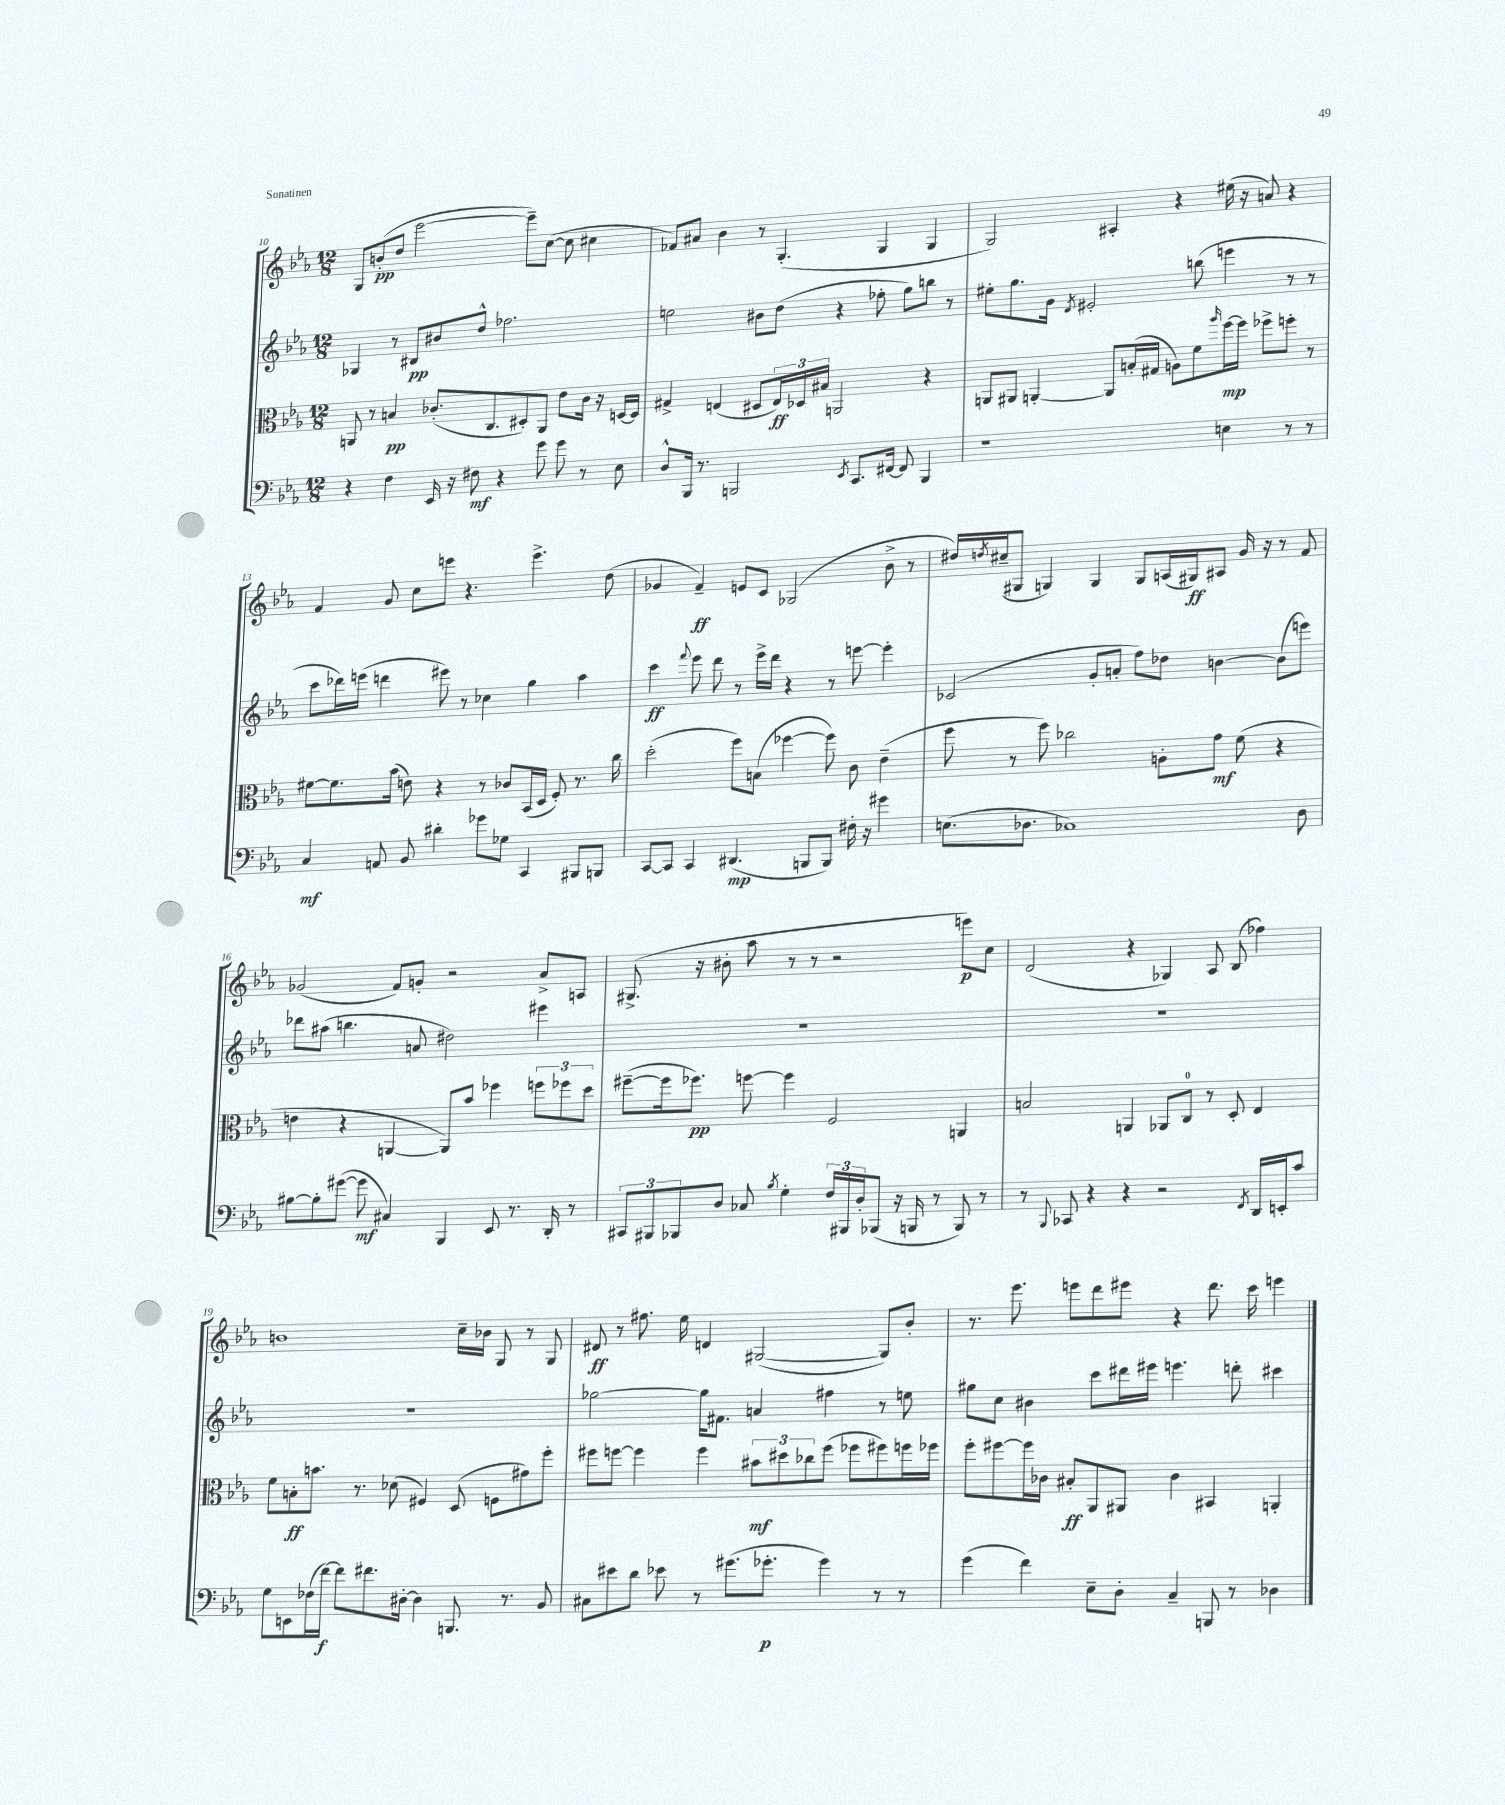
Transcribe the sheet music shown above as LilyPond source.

<<
\new StaffGroup <<
\new Staff = "s0" {
    \clef treble \key ees \major \numericTimeSignature \time 12/8
    g8 b'8-.\pp( d''8 ees'''2~ ees'''8--) c''8~( c''8 cis''4 |
    fes'8) ais'8 bes'4 r8 g4.-.( g4 g4 |
    g2) ais4-. r4 eis''16( r16 a'8) r4 |
    f'4 g'8 c''8 e'''8 r4. e'''4.-> d''8( |
    ges'4 f'4--\ff) e'8 c'8 ges2( bes'8-> r8 |
    dis''16) \acciaccatura { d''8 } cis''16--( gis8 g4) g4 g8 a16( gis16\ff) ais8 g'16 r16 r8 f'8 |
    ges'2( f'8) g'8-. r2 aes'8-> a8 |
    gis8.->( r16 bis'8-. aes''8 r8 r8 r2 e'''8\p) c''8 |
    d'2( r4 ges4) aes8 bes8( fes''4) |
    b'1 c''16-- bes'16 g8 r8 g8 |
    dis'8\ff r8 fis''8. ees''16 d'4 gis2~( gis8) bes'8-. |
    r8. ees'''8. e'''8 d'''8 eis'''8 r4 d'''8. c'''16 e'''4 \bar "|." |
}
\new Staff = "s1" {
    \clef treble \key ees \major \numericTimeSignature \time 12/8
    ges4 r8 bis8\pp bis'8 d''8-^ fes''2. |
    e''2 bis'8 d''8( r4 fes''8-. g''8) b''8 r8 |
    eis''8-. g''8. g'16 \acciaccatura { d'8 } eis'2-. b''8( e'''4 r8 r8 |
    c'''8 des'''16) e'''16( d'''4 eis'''8) r8 ces''4 g''4 aes''4 |
    c'''4\ff \appoggiatura { f'''8 } ees'''8 d'''8 r8 ees'''16-> d'''16 r4 r8 e'''8~ e'''4-. |
    ces'2( g'8-. a'8-. f''8) des''8 b'4~ b'8( e'''8) |
    des'''8 ais''8( b''4. a'8 dis''2) eis'''4 |
    R1. |
    R1. |
    R1. |
    ges''2~ ges''16 fis'8. a'4 fis''4 r8 e''8 |
    gis''8 c''8 bis'4 c'''8 dis'''16 eis'''16 e'''4. d'''8-. cis'''4 \bar "|." |
}
\new Staff = "s2" {
    \clef alto \key ees \major \numericTimeSignature \time 12/8
    a,8 r8 b4\pp ces'8.-.( c8. dis8-.) a,8 ees'8 ces'16 r16 d16~ d16 |
    gis4-> e4( dis8 \tuplet 3/2 { e16\ff) des16 bis16 } a,2 r4 |
    a,8 ais,8 a,4~-. a,8 b16-.( gis16 a8) f'8 \grace { aes''16 } f''16~\mp f''16 fes''8-> f''8-. r8 |
    fis'8~ fis'8. bes'16( e'8) r4 r8 ces'8 bes,16( d16 f8-.) r8. c''16 |
    d''2-.( f''8) b8( fes''4~ fes''8) c'8 ees'4--( |
    f''8 r8 f''8) ces''2 a8-. g'8\mf f'8( r4 |
    e'4 r4 a,4~ a,8) bes'8 fes''4 \tuplet 3/2 { f''8 fes''8 d''8 } |
    fis''8~--( fis''16 fes''8.\pp) f''8~ f''4 f2 a,4 |
    b2 a,4 aes,8 c8-0 r8 d8-. ees4 |
    f'8 b8-.\ff b'8. r8. des'8( fis4) d8( f8 gis'8) f''8-. |
    fis''8 f''8~ f''4 f''4 \tuplet 3/2 { bis'8\mf dis''8 ces''8 } f''8( fes''8 fis''8) f''16 fes''16 |
    f''8-. fis''8~ fis''16 ces'16 bis8-.\ff aes,8 ais,8 ces'4 bis,4 a,4-. \bar "|." |
}
\new Staff = "s3" {
    \clef bass \key ees \major \numericTimeSignature \time 12/8
    r4 f4 ees,16 r16 fis8\mf r4 g'8 g'8 r8 ees8 |
    d8-^ bes,,16 r8. b,,2 \acciaccatura { ees,8 } c,8. fis,16~ fis,8 b,,4 |
    r1 e4 r8 r8 |
    c4\mf a,8 bes,8 dis'4-. ges'8 ges8 c,4 bis,,8 b,,8 |
    c,8~ c,8 c,4 dis,4.\mp( b,,8 b,,8) fis16-. r16 gis'4 |
    e8.( des8. ces1) des8 |
    bis8~ bis8-. gis'8~( gis'8\mf cis4) bes,,4 ees,8 r8. d,16-. r8 |
    \tuplet 3/2 { cis,8 bis,,8 bes,,8 } d8 ces8 \acciaccatura { bes8 } g4-. \tuplet 3/2 { f16 bis,,16 d16-. } bes,,8( r16 b,,16 r8 b,,8) r8 |
    r8 \appoggiatura { bes,,8 } ces,8 r4 r4 r2 \acciaccatura { f,8 } d,16 e,16-. c'8 |
    g8 e,8 fes16( f'16~\f) f'8 fis'8. dis16~-. dis4 b,,8. r8. bes,8 |
    cis8 eis'8 d'8 ees'8 r8 gis'8.( ges'8.-.\p ges'4) r8 r8 |
    g'4( f'4) ees8-- d8-. c4-- b,,8 r8 des4 \bar "|." |
}
>>
>>
\layout { \context { \Score currentBarNumber = #10 } }
